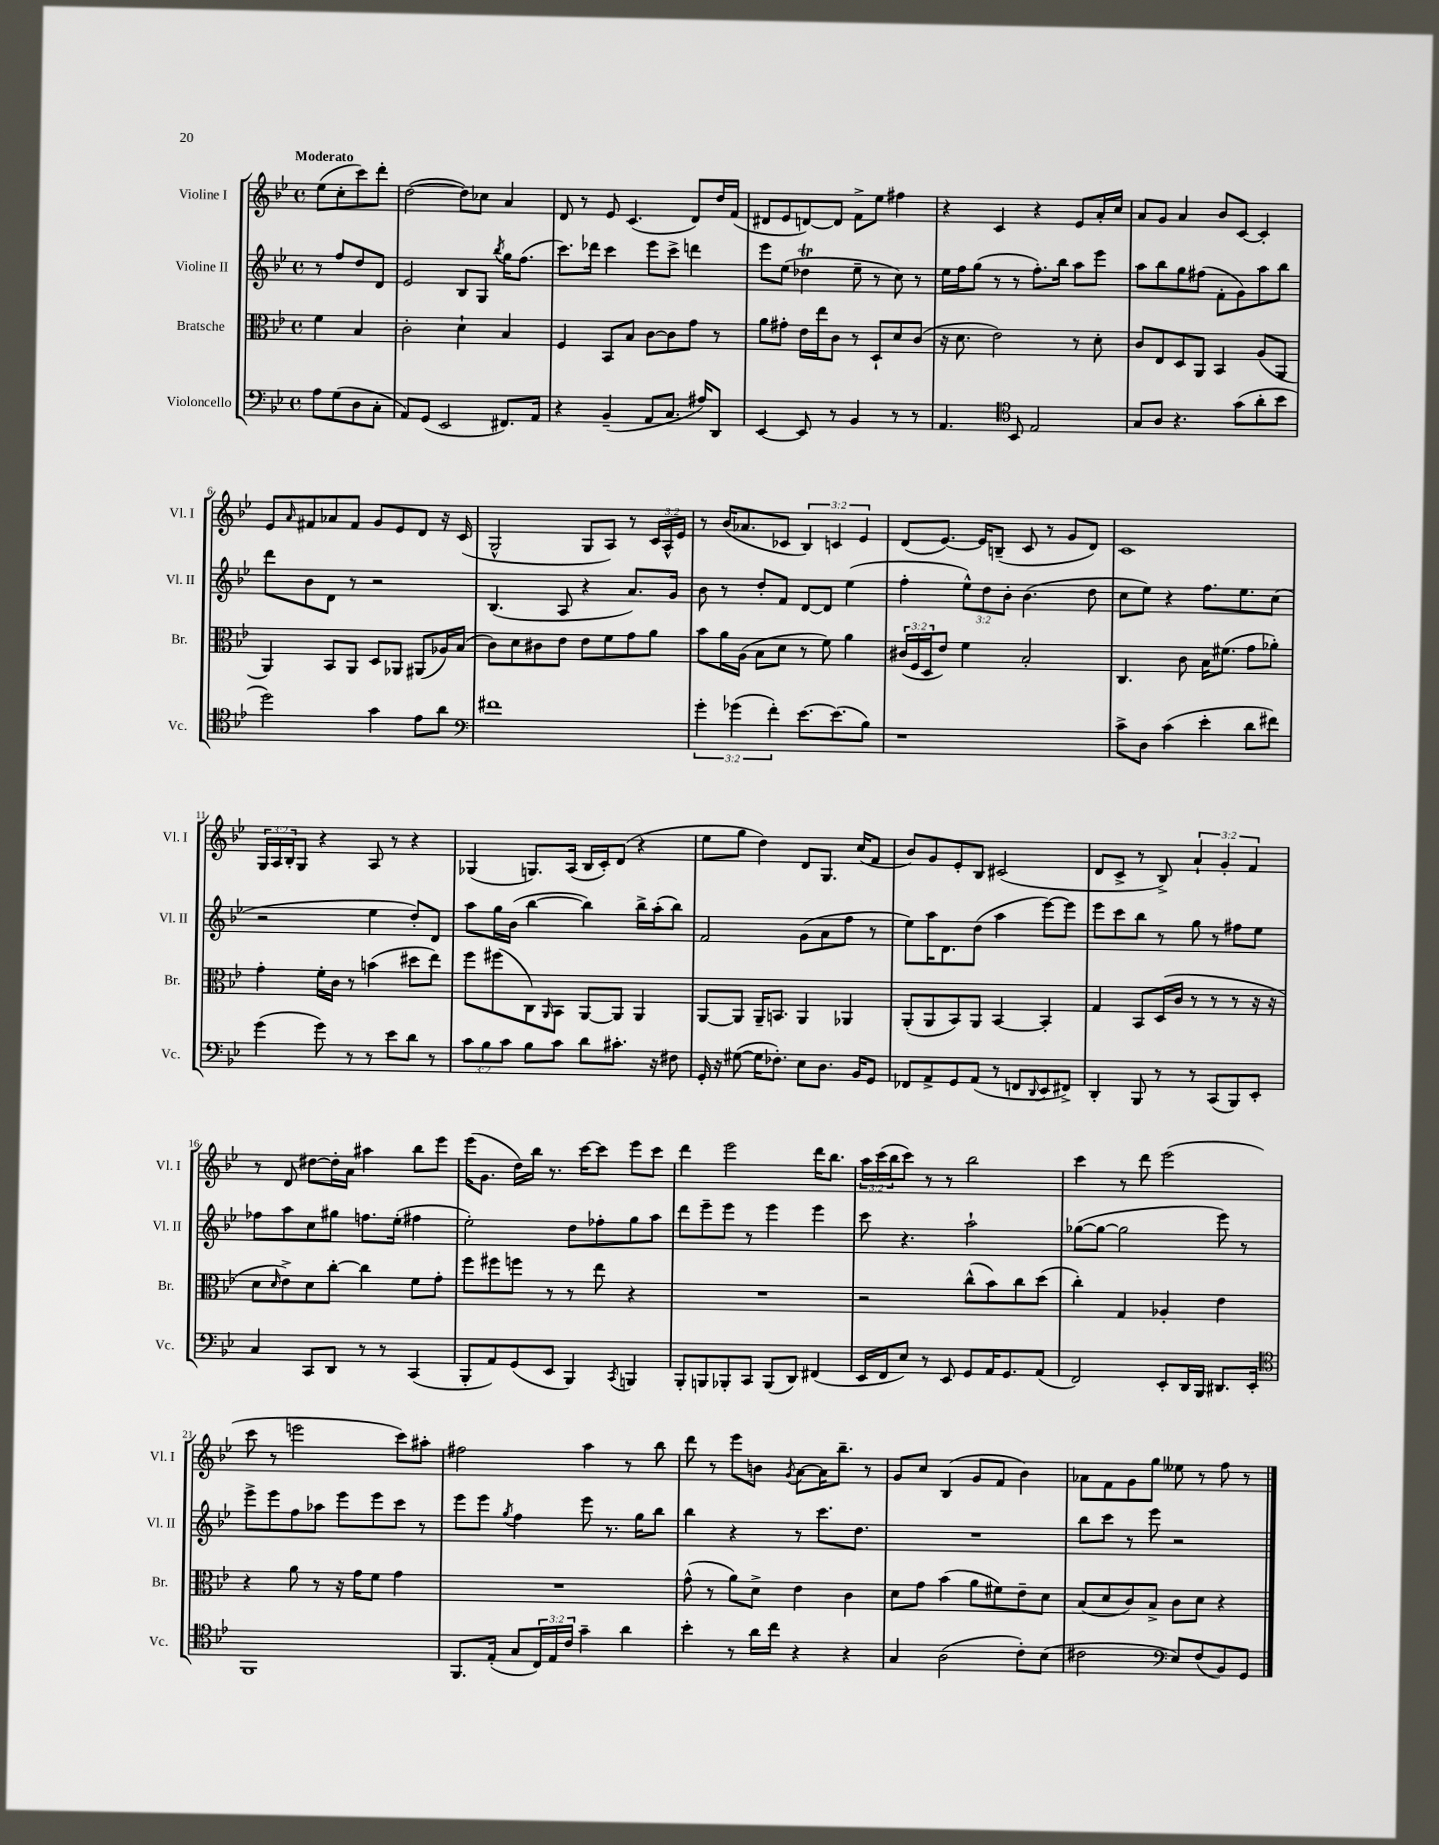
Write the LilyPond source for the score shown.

<<
\new StaffGroup <<
\new Staff = "s0" \with { instrumentName = "Violine I" shortInstrumentName = "Vl. I" } {
    \clef treble \key bes \major \defaultTimeSignature \time 4/4 \override Staff.TupletNumber.text = #tuplet-number::calc-fraction-text \partial 2 \tempo "Moderato"
    ees''8( c''8-. c'''8) d'''8-. |
    d''2~( d''8) ces''8 a'4 |
    d'8 r8 ees'8 c'4.( d'8) d''16 f'16( |
    dis'8 ees'8 d'8~) d'8 f'8-> ees''8 fis''4 |
    r4 c'4 r4 ees'8 a'16-. c''16 |
    a'8 g'8 a'4 bes'8 c'8~ c'4-. |
    ees'8 \grace { a'16 } fis'8 aes'8 fis'8 g'8 ees'8 d'8 r16 c'16( |
    g2-^ g8 a8) r8 \tuplet 3/2 { c'16 a16-^ ees'16 } |
    r8 bes'16( aes'8. ces'8 \tuplet 3/2 { bes4) c'4 ees'4 } |
    d'8( ees'8.~) ees'16 b8--( c'8 r8 g'8 d'8) |
    c'1 |
    \tuplet 3/2 { g16 a16 bes16-. } g8 r4 a8 r8 r4 |
    ges4( g8.) a16( bes16 c'16-.) d'8( r4 |
    ees''8 g''8 d''4) d'8 g8. c''16( f'8 |
    bes'8) g'8 ees'8-. bes8 cis'2( |
    d'8 c'8-> r8 bes8->) \tuplet 3/2 { a'4-! g'4-. f'4 } |
    r8 d'8 dis''8~ dis''16-. a'16 ais''4 bes''8 ees'''8 |
    ees'''16( g'8. d''16) bes''16 r8. c'''16~ c'''8 ees'''8 c'''8 |
    d'''4 ees'''2 d'''16 bes''8. |
    \tuplet 3/2 { a''16 c'''16( bes''16 } c'''8) r8 r8 bes''2 |
    c'''4 r8 d'''8 ees'''2( |
    c'''8 r8 e'''2 c'''8) ais''8-. |
    fis''2 a''4 r8 bes''8 |
    d'''8 r8 ees'''8 b'8 \acciaccatura { g'8 } a'8~ a'16 bes''8.-- r8 |
    g'8 c''8 bes4( g'8 f'8 bes'4) |
    aes'8 f'8 g'8 g''8 eeses''8 r8 f''8 r8 \bar "|." |
}
\new Staff = "s1" \with { instrumentName = "Violine II" shortInstrumentName = "Vl. II" } {
    \clef treble \key bes \major \defaultTimeSignature \time 4/4 \override Staff.TupletNumber.text = #tuplet-number::calc-fraction-text \partial 2
    r8 f''8 d''8 d'8 |
    ees'2 bes8 g8 \acciaccatura { bes''8 } g''16 f''8.( |
    c'''8.) des'''16 c'''4 ees'''8 c'''8-> d'''4 |
    ees'''8 ees''8( des''4\trill ees''8-- r8 c''8) r8 |
    ees''16 f''16 g''8( r8 r8 f''8.-.) bes''16 a''8 ees'''8 |
    a''8 bes''8 g''8 fis''8( f'8-. g'8) a''8 bes''8 |
    d'''8 bes'8 d'8 r8 r2 |
    bes4.( a8 r4 a'8.) g'16 |
    bes'8 r8 d''8-. f'8 d'8~ d'8 ees''4( |
    f''4-. \tuplet 3/2 { ees''8-^) d''8 bes'8-. } bes'4.( d''8 |
    c''8 ees''8) r4 f''8. ees''8. c''8( |
    r2 ees''4 d''8-.) d'8 |
    a''8 g''16 bes'16( bes''4~ bes''4) bes''16-> a''16-.( bes''8) |
    f'2 g'8( a'8 f''8 r8 |
    ees''8) a''16 d'8. d''8( a''4 ees'''8~) ees'''8 |
    ees'''8 c'''8 bes''8 r8 g''8 r8 fis''8 ees''8 |
    fes''8 a''8 c''8 gis''8 f''8. ees''16-.( fis''4 |
    ees''2-.) d''8 fes''8-. g''8 a''8 |
    d'''8 ees'''8-- ees'''8 r8 ees'''4 ees'''4 |
    c'''8 r4. a''2-! |
    ges''8~( ges''8~ ges''2 ees'''8) r8 |
    ees'''8-> ees'''8 f''8 aes''8 ees'''8 ees'''8 c'''8 r8 |
    ees'''8 ees'''8 \acciaccatura { g''8 } f''4 ees'''8 r8. g''16 bes''8 |
    bes''4 r4 r8 c'''8. d''8. |
    R1 |
    bes''8 c'''8 r8 ees'''8 r2 \bar "|." |
}
\new Staff = "s2" \with { instrumentName = "Bratsche" shortInstrumentName = "Br." } {
    \clef alto \key bes \major \defaultTimeSignature \time 4/4 \override Staff.TupletNumber.text = #tuplet-number::calc-fraction-text \partial 2
    f'4 bes4 |
    c'2-. d'4-! bes4 |
    f4 bes,8 bes8 c'8~ c'8 g'8 r8 |
    a'8 gis'8-. ees'16 ees''16 c'8 r8 d8-! d'8 c'8( |
    r16 d'8. ees'2) r8 d'8-. |
    c'8 ees8 d8 a,8 bes,4 a8( a,8 |
    a,4) bes,8 a,8 d8 aes,8 ais,8( aes16) bes16( |
    c'8) d'8 cis'8 ees'8 ees'8 f'8 g'8 a'8 |
    bes'8 a'16 a16( bes8 d'8 r8 f'8) a'4 |
    \tuplet 3/2 { cis'16( f16 d16 } ees'8) f'4 bes2-. |
    c4. c'8 bes16 fis'8.( g'8 aes'8-.) |
    g'4-. f'16-. c'16 r8 b'4( dis''8 ees''8) |
    f''8 fis''8( c8) \grace { a,16 } bes,8 a,8~ a,8 a,4 |
    a,8~ a,8 a,16-- b,8. a,4 aes,4 |
    a,8-.( a,8 bes,8) a,8 bes,4~ bes,4-. |
    g4 bes,8 d16( c'16 r8 r8 r8 r16 r16 |
    d'8 \grace { d'16 } ees'8->) d'8 c''8~-. c''4 f'8 g'8-. |
    f''8 fis''8 f''8 r8 r8 ees''8 r4 |
    R1 |
    r2 c''8-^( bes'8) c''8 d''8( |
    c''4-.) g4 aes4-. ees'4 |
    r4 a'8 r8 r16 g'16 f'8 g'4 |
    R1 |
    g'8-^( r8 a'8) d'8-> ees'4 c'4 |
    d'8 g'8 bes'4( a'8 fis'8) ees'8-- d'8 |
    bes8( d'8 c'8) bes8-> c'8 d'8 r4 \bar "|." |
}
\new Staff = "s3" \with { instrumentName = "Violoncello" shortInstrumentName = "Vc." } {
    \clef bass \key bes \major \defaultTimeSignature \time 4/4 \override Staff.TupletNumber.text = #tuplet-number::calc-fraction-text \partial 2
    a8 g8( d8 c8-. |
    a,8) g,8( ees,2 fis,8.) a,16 |
    r4 bes,4--( a,8 c8. ais16) d,8 |
    ees,4~ ees,8 r8 bes,4 r8 r8 |
    a,4. \clef tenor bes,8 ees2 |
    g8 a8 r4. g'8( a'8-. bes'8 |
    d''2) g'4 ees'8 a'8 |
    \clef bass fis'1 |
    \tuplet 3/2 { g'4-. ges'4( f'4-.) } ees'8.~ ees'8.( bes8) |
    r1 |
    c'8-> d8 c'4( ees'4-. d'8 fis'8) |
    g'4( g'8) r8 r8 ees'8 d'8 r8 |
    \tuplet 3/2 { c'8 bes8 c'8 } bes8 c'8 d'8 cis'8.-. r16 fis8 |
    g,16-. r16 gis8~( gis16 fes8.-.) ees8 d8. bes,16 g,8 |
    fes,8 a,8-> g,8 a,8( r8 f,8 \appoggiatura { d,8 } ees,8 fis,8->) |
    d,4-. bes,,8 r8 r8 c,8( bes,,8) ees,8-. |
    c4 c,8 d,8 r8 r8 c,4( |
    bes,,8-. a,8) g,8( ees,8 bes,,4) \acciaccatura { c,8 } b,,4 |
    bes,,8-. b,,8 bes,,8-. c,8 bes,,8( d,8) fis,4( |
    ees,16 f,16 ees8) r8 ees,8 g,8 a,16 g,8. a,8( |
    f,2) ees,8-. d,16 bes,,16 dis,8. ees,16-. |
    \clef tenor f,1 |
    f,8. ees16-.( g8 \tuplet 3/2 { c16) ees16 c'16 } g'4-- a'4 |
    bes'4-. r8 a'16 c''16 r4 r4 |
    g4 a2( c'8-.) bes8( |
    cis'2 \clef bass ees8) f8( bes,8) g,8 \bar "|." |
}
>>
>>
